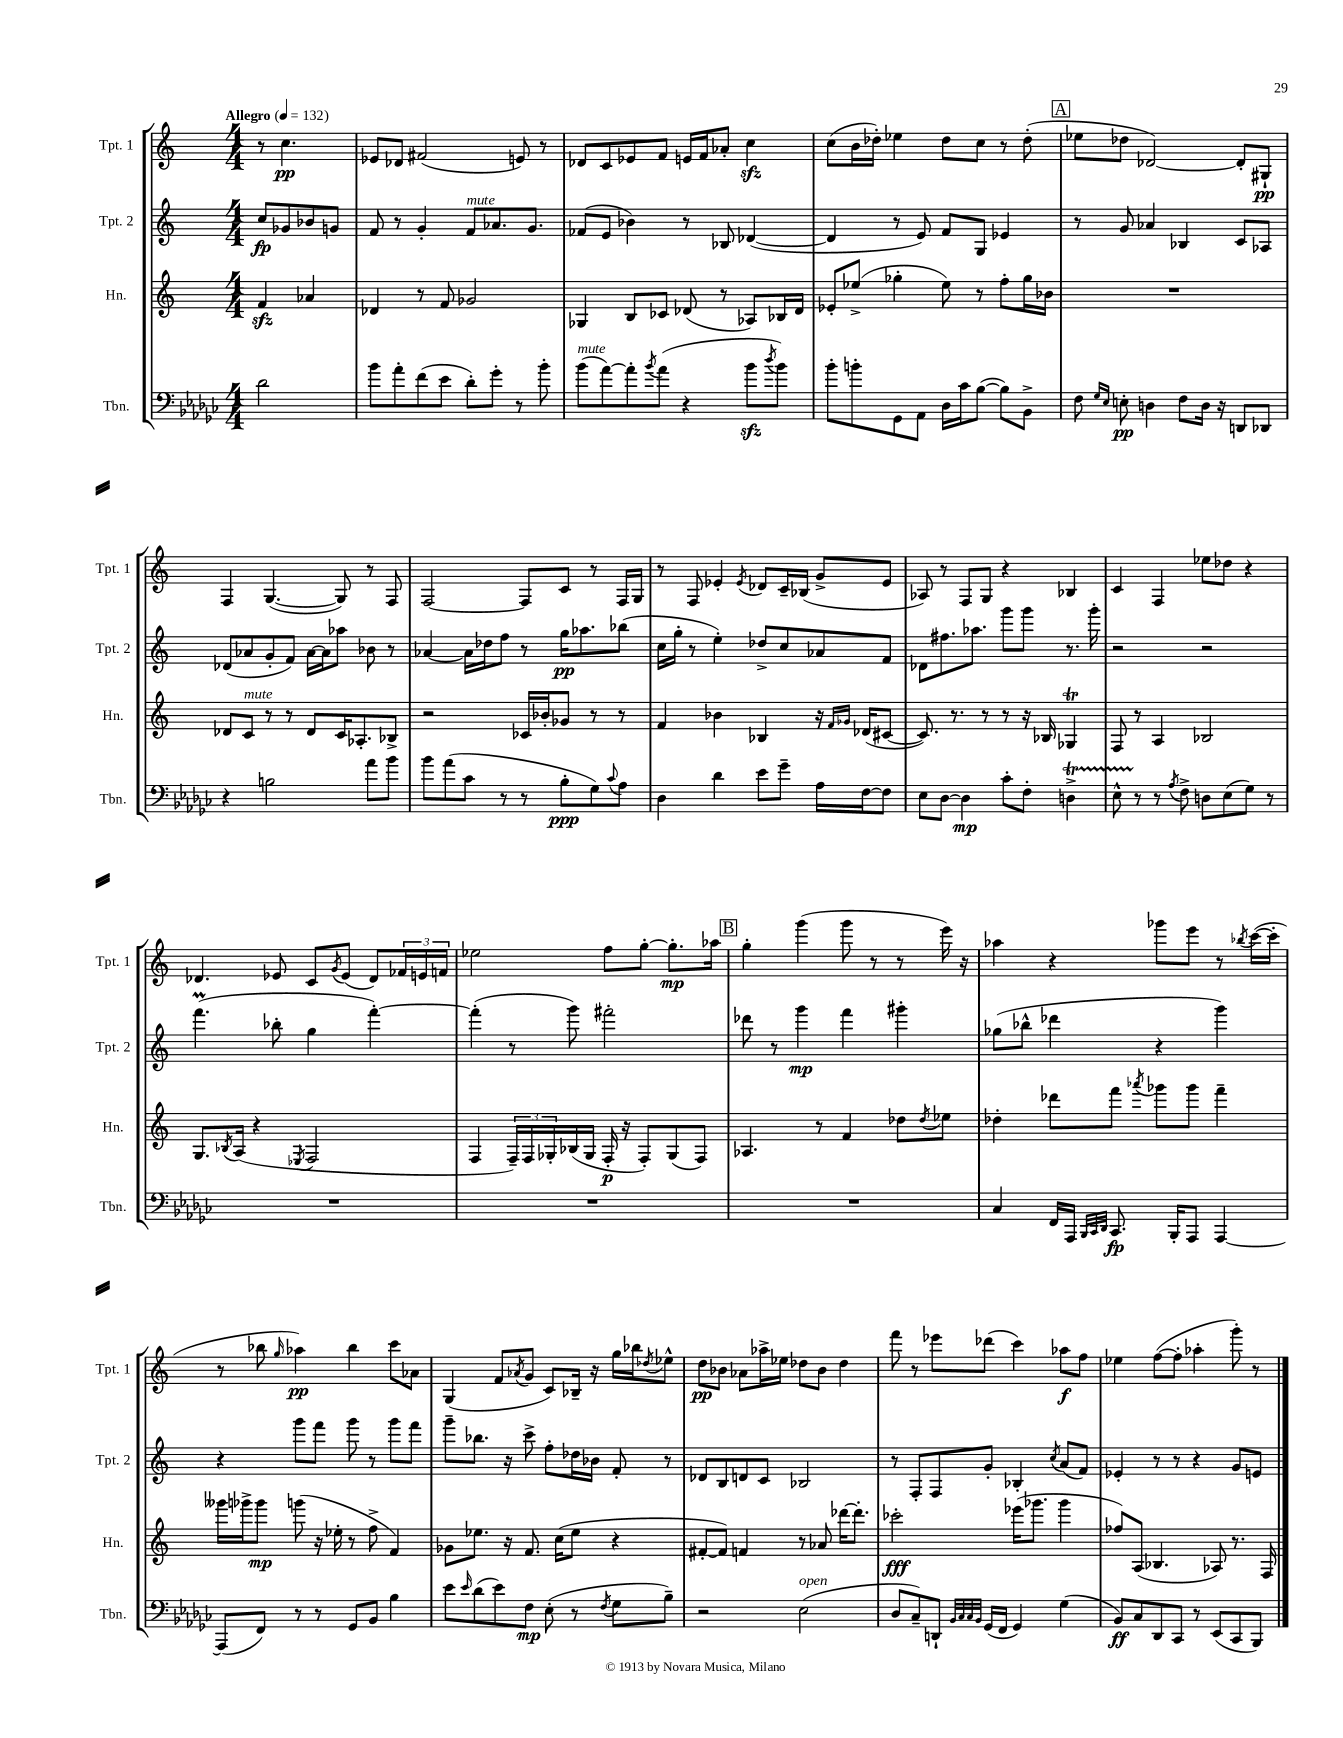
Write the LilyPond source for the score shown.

<<
\new StaffGroup <<
\new Staff = "s0" \with { instrumentName = "Tpt. 1" shortInstrumentName = "Tpt. 1" } {
    \clef treble \key c \major \numericTimeSignature \time 4/4 \partial 2 \tempo "Allegro" 4 = 132
    r8 c''4.\pp |
    ees'8 des'8 fis'2( e'8) r8 |
    des'8 c'8 ees'8 f'8 e'16 f'16 aes'8-. c''4\sfz |
    c''8( b'16 des''16-.) ees''4 des''8 c''8 r8 des''8-.( |
    \mark \markup { \box "A" } ees''8 des''8 des'2~) des'8-. gis8-!\pp |
    f4 g4.~( g8) r8 f8 |
    f2~ f8 c'8 r8 f16 g16 |
    r8 f8 ees'4-. \acciaccatura { ees'8 } des'8 c'16-- bes16( g'8-> ees'8 |
    aes8) r8 f8 g8 r4 bes4 |
    c'4 f4 ees''8 des''8 r4 |
    des'4. ees'8 c'8 \acciaccatura { g'8 } ees'8( des'8) \tuplet 3/2 { fes'16 e'16 f'16 } |
    ees''2 f''8 g''8~-. g''8.-.\mp aes''16 |
    \mark \markup { \box "B" } g''4-. g'''4( g'''8 r8 r8 e'''16) r16 |
    aes''4 r4 ges'''8 e'''8 r8 \acciaccatura { bes''8 } c'''16~( c'''16-. |
    r8 bes''8 \grace { g''16 } aes''4\pp) bes''4 c'''8 aes'8 |
    g4( f'8 \acciaccatura { aes'8 } g'8 c'8) bes16-- r16 g''16 bes''16 \acciaccatura { des''8 } ees''8-^ |
    d''8\pp bes'8 aes'8 aes''16-> ees''16 des''8 bes'8 des''4 |
    f'''8 r8 ees'''8 des'''8( c'''4) aes''8\f f''8 |
    ees''4 f''8~( f''8-. aes''4-. g'''8-.) r8 \bar "|." |
}
\new Staff = "s1" \with { instrumentName = "Tpt. 2" shortInstrumentName = "Tpt. 2" } {
    \clef treble \key c \major \numericTimeSignature \time 4/4 \partial 2
    c''8\fp ges'8 bes'8 g'8 |
    f'8 r8 g'4-. f'8^\markup { \italic "mute" } aes'8. g'8. |
    fes'8( e'8 bes'4) r8 bes8 des'4~( |
    des'4 r8 e'8) f'8 g8 ees'4 |
    \mark \markup { \box "A" } r8 g'8 aes'4 bes4 c'8 aes8 |
    des'8( aes'8 g'8-. f'8) aes'16~ aes'16 aes''8 bes'8 r8 |
    aes'4~ aes'16 des''16 f''8 r8 g''16\pp aes''8. bes''8( |
    c''16 g''16-. r8 e''4-.) des''8-> c''8 aes'8 f'8 |
    des'8 fis''8. aes''8. g'''8 g'''8 r8. g'''16-. |
    r2 r2 |
    f'''4.\prall( bes''8-. g''4 f'''4~-.) |
    f'''4-.( r8 g'''8) fis'''2-. |
    \mark \markup { \box "B" } des'''8 r8 g'''4\mp f'''4 gis'''4-. |
    ges''8( bes''8-^ des'''4 r4 g'''4) |
    r4 g'''8 f'''8 g'''8 r8 g'''8 f'''8 |
    g'''8-- bes''8. r16 c'''8-> f''8-. des''16 bes'16 f'8-. r8 |
    des'8 b8 d'8 c'8 bes2 |
    r8 f8-. f8 g'8-. bes4-. \acciaccatura { c''8 } a'8( f'8) |
    ees'4-. r8 r8 r4 g'8 e'8 \bar "|." |
}
\new Staff = "s2" \with { instrumentName = "Hn." shortInstrumentName = "Hn." } {
    \clef treble \key c \major \numericTimeSignature \time 4/4 \partial 2
    f'4\sfz aes'4 |
    des'4 r8 f'8 ges'2 |
    ges4 b8 ces'8 des'8( r8 aes8) bes16 des'16 |
    ees'8-. ees''8->( ges''4-. ees''8) r8 f''8-. ges''16 bes'16 |
    \mark \markup { \box "A" } R1 |
    des'8 c'8^\markup { \italic "mute" } r8 r8 des'8 c'16 aes8.-. bes8-> |
    r2 ces'16 bes'16-. ges'8 r8 r8 |
    f'4 bes'4 bes4 r16 \grace { f'16 ges'16 } des'16( cis'8~ |
    cis'8.) r8. r8 r8 r16 bes16 ges4\trill |
    f8 r8 a4 bes2 |
    g8. \acciaccatura { bes8 } a16( r4 \acciaccatura { ees8 } f2 |
    f4 \tuplet 3/2 { f16--) f16 ges16-. } bes16( ges16 f16-.\p r16 f8-.) ges8( f8) |
    \mark \markup { \box "B" } aes4. r8 f'4 des''8 \acciaccatura { des''8 } ees''8 |
    des''4-. des'''8 f'''8 \acciaccatura { aes'''8 } ges'''8 ges'''8 f'''4-- |
    geses'''16 ges'''16-> ges'''8\mp g'''8( r16 ees''16-. r8 f''8-> f'4) |
    ges'8 ees''8. r16 f'8. c''16( ees''8 r4 |
    fis'8~-. fis'8) f'4 r8 aes'8 des'''16~ des'''8.-. |
    ces'''2-.\fff ees'''16( ges'''8. ges'''4 |
    fes''8) a8( bes4. aes8) r8. f16 \bar "|." |
}
\new Staff = "s3" \with { instrumentName = "Tbn." shortInstrumentName = "Tbn." } {
    \clef bass \key ges \major \numericTimeSignature \time 4/4 \partial 2
    des'2 |
    bes'8 aes'8-. f'8( ees'8 des'8-.) ges'8-. r8 bes'8-. |
    bes'8^\markup { \italic "mute" }( aes'8~) aes'8-. \acciaccatura { bes'8 } aes'8( r4 bes'8\sfz \acciaccatura { des''8 } bes'8) |
    bes'8-. b'8-. ges,8 aes,8 des16 ces'16 bes8~( bes8) bes,8-> |
    \mark \markup { \box "A" } f8 \grace { ges16 ees16 } e8-.\pp d4 f8 d16 r16 d,8 des,8 |
    r4 b2 aes'8 bes'8 |
    bes'8 aes'8( ces'8 r8 r8 bes8-.\ppp ges8) \appoggiatura { ces'8 } aes8 |
    des4 des'4 ees'8 ges'8-- aes16 f16~ f8 |
    ees8 des8~ des4\mp ces'8-. f8-. d4->\startTrillSpan |
    ees8-^ r8\stopTrillSpan r8 \acciaccatura { aes8 } f8-> d8 ees8( ges8) r8 |
    R1 |
    R1 |
    \mark \markup { \box "B" } R1 |
    ces4 f,16 aes,,16 \grace { bes,,32 ces,32 des,32 } ces,8.\fp bes,,16-. aes,,8 aes,,4~ |
    aes,,8( f,8) r8 r8 ges,8 bes,8 bes4 |
    ees'8 \grace { ees'16 } des'8( ees'8) f8\mp ees8-.( r8 \acciaccatura { f8 } ges8 bes8--) |
    r2 ees2^\markup { \italic "open" }( |
    des8 ces8--) d,8-! \grace { bes,32 ces32 ces32 bes,32 } ges,16( f,16 ges,4) ges4( |
    bes,8\ff) ces8 des,8 ces,8 r8 ees,8( ces,8 bes,,8) \bar "|." |
}
>>
>>
\layout { \context { \Score \remove "Bar_number_engraver" } }
